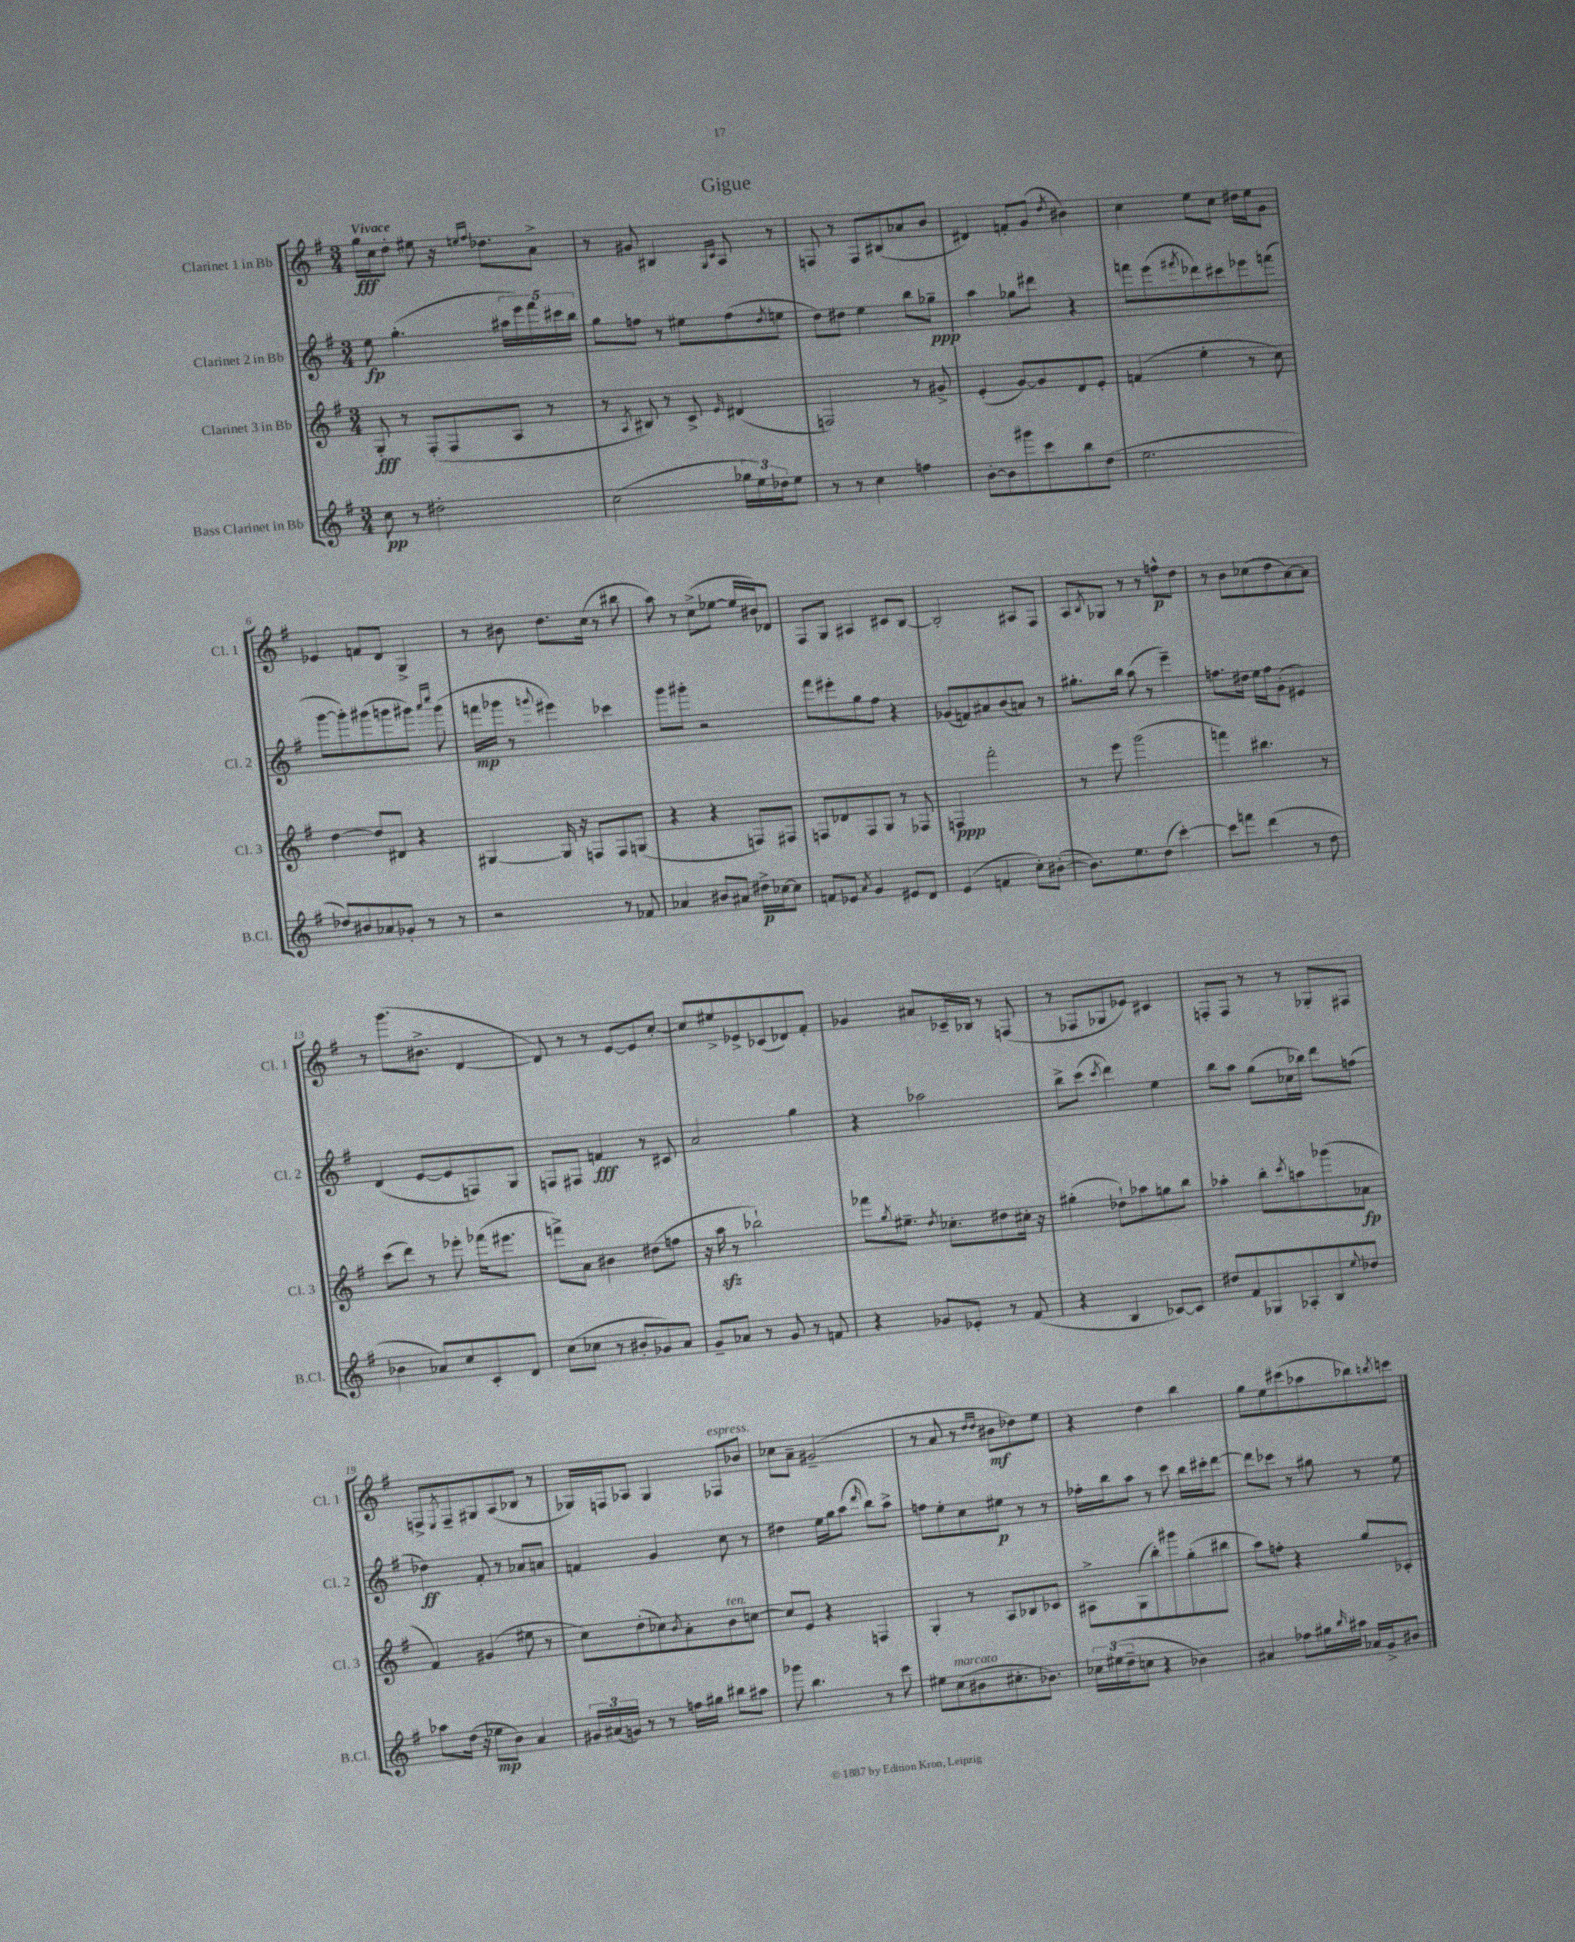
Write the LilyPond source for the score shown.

\header { title = "Gigue" }
<<
\new StaffGroup <<
\new Staff = "s0" \with { instrumentName = "Clarinet 1 in Bb" shortInstrumentName = "Cl. 1" } {
    \clef treble \key g \major \numericTimeSignature \time 3/4 \tempo "Vivace"
    g''16\fff c''16 d''8-. eis''8 r16 \grace { e''16 fis''16 } des''8. a'8-> |
    r8 gis'8 bis4 \grace { g16 c'16 } a8 r8 |
    f8 r8 f8 bis8( aes'8 b'8 |
    dis'4) f'8-. g'8( \acciaccatura { d''8 } bis'4) |
    c''4 e''8 c''8 dis''16 e''16 g'8 |
    ees'4 f'8 d'8 g4-> |
    r8 bis'8 d''8. c''16( r8 bis''8 |
    a''8) r8 c''8->( ees''8~ ees''16 bis'16) des'8 |
    fis8 g8 ais4 cis'8 b8~ |
    b2-. ais8 fis8 |
    a8 \acciaccatura { b8 } ges8 r8 r8 f''8-^\p d''8 |
    r8 b'8 ces''8( d''8 a'8~) a'8 |
    r8 g'''8.( bis'8.-> d'4~ |
    d'8) r8 r8 e'8~ e'8 c''8~-. |
    c''8 eis''8-> ees'8-> ces'8( des'8) fis'8-. |
    ges'4 ais'8 ces'16-- bes16 r8 f8( |
    r8 fes8 ges8 ees'8) cis'4 |
    f8-. f8 r8 r8 ges8-. fis8 |
    f8-> \acciaccatura { e8 } f8-- gis8 a8( bes8 r8 |
    ges16) f16 aes8 ges4 fes8^\markup { \italic "espress." } bes'8 |
    ces''8 a'8-- gis'2--( |
    r8 a'8 r8 \grace { d''16 d''16 } bis'8\mf des''8) e''8 |
    r4 d''4 b''4 |
    g''8 e''8 cis'''8( aes''8 bes''8) \acciaccatura { b''8 } c'''8 \bar "|." |
}
\new Staff = "s1" \with { instrumentName = "Clarinet 2 in Bb" shortInstrumentName = "Cl. 2" } {
    \clef treble \key g \major \numericTimeSignature \time 3/4
    e''8\fp g''4.-.( \tuplet 5/4 { ais''16 e'''16) fis'''16 cis'''16 b''16 } |
    g''8 f''8 r8 eis''8 f''8( \acciaccatura { d''8 } e''8 |
    d''8) dis''8 e''4 b''8 ges''8--\ppp |
    a''4 ges''8 dis'''8 r4 |
    f'''8 e'''8( \acciaccatura { fis'''8 } des'''8) cis'''8 ees'''8 f'''8( |
    g'''8~ g'''8-.) gis'''8( g'''8 gis'''8) \grace { a'''16 c''''16 } gis'''8( |
    f'''16\mp ges'''16 r8 \appoggiatura { g'''8 } eis'''4) ces'''4 |
    g'''8 gis'''8-. r2 |
    fis'''8 eis'''8-. g''8 fis''8 r4 |
    ges'8( f'8) ais'8 b'8( a'8) r8 |
    gis''8.-. b''16 a''8( r8 e'''4--) |
    f''8. dis''16 e''16 f''16 g'8-.( eis'4) |
    d'4( e'8~ e'8 f8) g8 |
    f8 fis8 f'4\fff r8 cis'8 |
    a'2 g''4 |
    r4 aes''2 |
    b''8-> c'''8( \acciaccatura { c'''8 } d'''4) e''4 |
    b''8 a''8 g''8( ces''16 bes''16) d'''8 f''8( |
    des''4\ff) fis'8-. r8 aes'8 a'8 |
    f'4 g'4 c''8 r8 |
    dis''4 e''16 g''16 a''8( \grace { d'''16 } b''8) a''8-> |
    f''8 e''8-. c''8 eis''8\p r8 r8 |
    fes''16-. b''16 a''8 r8 c'''8 b''16 cis'''16-. d'''8~ |
    d'''8 ces'''8 r8 gis''8 r8 e''8 \bar "|." |
}
\new Staff = "s2" \with { instrumentName = "Clarinet 3 in Bb" shortInstrumentName = "Cl. 3" } {
    \clef treble \key g \major \numericTimeSignature \time 3/4
    g8-.\fff r8 fis8-.( fis8 a8 r8 |
    r8 \acciaccatura { a8 } bis8) r8 c'8-> \grace { e'16 } dis'4( |
    f2) r8 gis'8-> |
    e'4-.( g'8~) g'8 d'8 e'8-. |
    f'4( e''4-. r8 c''8) |
    d''4~ d''8 dis'8 r4 |
    gis4~ gis16 r16 f8 f8 g8( |
    r4 r4 f8) fis8 |
    f8 des'8 f8 g8 r8 fes8 |
    f4\ppp fis'''2-. |
    r8 e'''8 g'''2( |
    f'''4) bis''4. r8 |
    c'''8( d'''8) r8 ees'''8-. fes'''16( eis'''8. |
    f'''8->) a'8 bis'4 dis''8( f''8 |
    r16 a''16\sfz r8 bes''2-!) |
    fes'''8 \acciaccatura { g''8 } eis''8.-- \acciaccatura { d''8 } ces''8.-. dis''8 cis''16-. r16 |
    gis''4-.( des''8-!) aes''8 g''8 b''8 |
    aes''4-. b''8-. \acciaccatura { c'''8 } a''8 ges'''8( aes'8\fp |
    fis'4) gis'4( eis''8 r8 |
    c''8) d''8-.( ces''8) \acciaccatura { b'8 } a'8-. b'8^\markup { \italic "ten." } c''8~ |
    c''8 e'8 r4 f4 |
    g4-. r8 a8 bes8 ces'8 |
    ais8-> g8( b''8-.) gis'''8 g''8-.( bis''8 |
    a''8) f''8-. r4 g''8 ces'8-. \bar "|." |
}
\new Staff = "s3" \with { instrumentName = "Bass Clarinet in Bb" shortInstrumentName = "B.Cl." } {
    \clef treble \key g \major \numericTimeSignature \time 3/4
    c''8\pp r8 dis''2-. |
    c''2( \tuplet 3/2 { ges''16 e''16) des''16 } e''8 |
    r8 r8 c''4 f''4 |
    b'8~-. b'8 gis'''8 c'''8 b''8 d''8( |
    e''2. |
    des''8) bis'8 aes'8 ges'8-. r8 r8 |
    r2 r8 fes'8 |
    aes'4 bis'8 ais'8 dis''16->\p ces''16~ ces''8 |
    f'8 ees'8 \acciaccatura { a'8 } g'4 eis'8 d'8 |
    e'4( f'4 c''8-.) bis'8~-.( |
    bis'8.) e''8. d''8( c'''4~-.) |
    c'''8 f'''8 d'''4( r8 d''8 |
    bes'4 aes'8) c''8 c'8-. d'8 |
    c''8( ces''8 r8 bis'8-. ges'8) a'8 |
    g'8-- aes'8 r8 g'8 r8 f'8 |
    r4 ges'8 ees'8-. r8 fis'8( |
    r4 b4 ces'8~) ces'8 |
    dis''8 fis'8 ges8 aes8-. b8 \appoggiatura { e''8 } des''8 |
    aes''8 d''16( r16 ees''8\mp b'8) a'4 |
    \tuplet 3/2 { gis'16 ais'16( g'16) } r8 r8 f''16 gis''16 bis''8 ais''8 |
    ges'''8 b''4. r8 c'''8 |
    eis''8 c''8^\markup { \italic "marcato" }( bis'8 cis''8.-. bes'8.) |
    \tuplet 3/2 { ces''16 eis''16( d''16-- } c''8 r4 bes'4) |
    ais'4 fes''8 gis''16 \grace { b''16 } ais''16 aes'16 g'16-> bis'8 \bar "|." |
}
>>
>>
